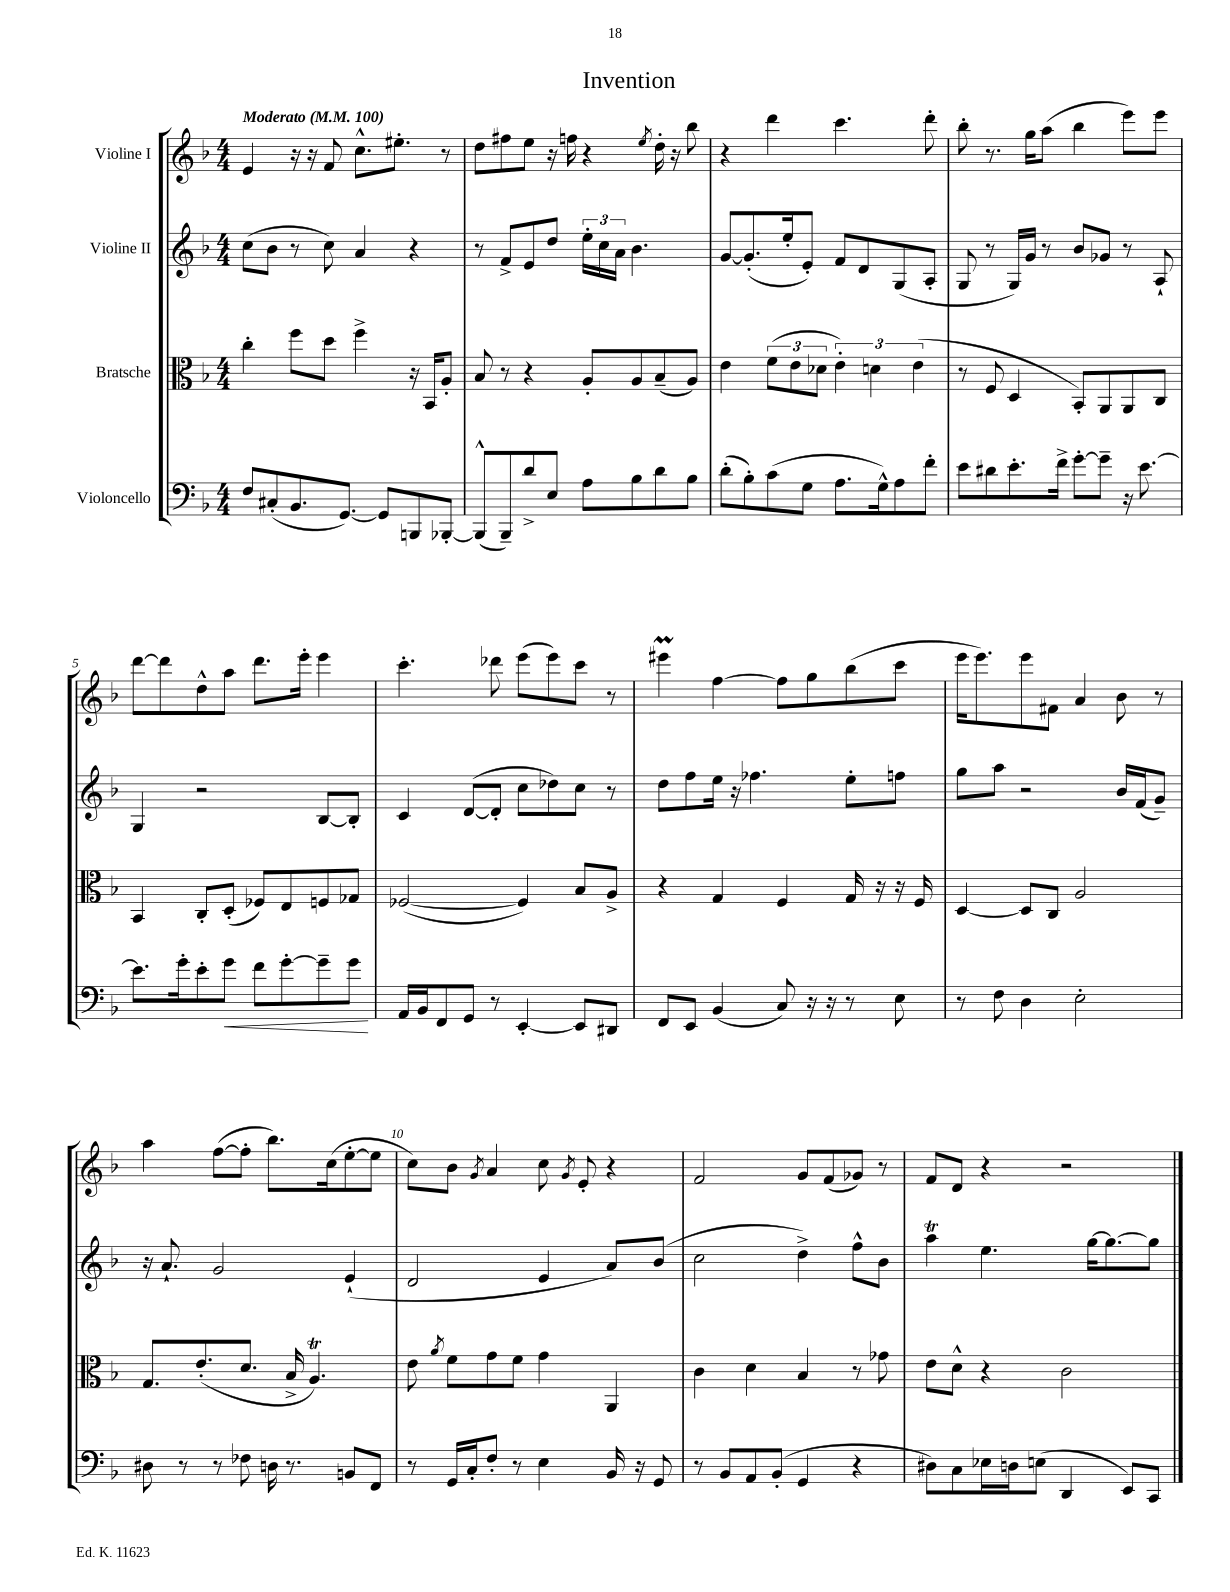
\header { title = "Invention" }
<<
\new StaffGroup <<
\new Staff = "s0" \with { instrumentName = "Violine I" } {
    \clef treble \key f \major \numericTimeSignature \time 4/4 \tempo "Moderato" 4 = 100
    \autoBeamOff e'4 r16 r16 f'8 c''8.[-^ eis''8.]-. r8 |
    d''8[ fis''8 e''8] r16 f''16 r4 \acciaccatura { e''8 } d''16-. r16 bes''8 |
    r4 d'''4 c'''4. d'''8-. |
    bes''8-. r8. g''16[ a''8]( bes''4 e'''8[) e'''8] |
    d'''8[~ d'''8 d''8-^ a''8] d'''8.[ e'''16]-. e'''4 |
    c'''4.-. des'''8 e'''8[( e'''8) c'''8] r8 |
    eis'''4\prall f''4~ f''8[ g''8 bes''8( c'''8] |
    e'''16[ e'''8.) e'''8 fis'8] a'4 bes'8 r8 |
    a''4 f''8[~( f''8]-. bes''8.[) c''16( e''8~-. e''8] |
    c''8[) bes'8] \acciaccatura { g'8 } a'4 c''8 \acciaccatura { g'8 } e'8-. r4 |
    f'2 g'8[ f'8( ges'8]) r8 |
    f'8[ d'8] r4 r2 \bar "|." |
}
\new Staff = "s1" \with { instrumentName = "Violine II" } {
    \clef treble \key f \major \numericTimeSignature \time 4/4
    \autoBeamOff c''8[( bes'8] r8 c''8) a'4 r4 |
    r8 f'8[-> e'8 d''8] \tuplet 3/2 { e''16[-. c''16 a'16] } bes'4. |
    g'8[~ g'8.-.( e''16-. e'8]-.) f'8[ d'8 g8( a8]-. |
    g8 r8 g16[) g'16] r8 bes'8[ ges'8] r8 a8-! |
    g4 r2 bes8[~ bes8]-. |
    c'4 d'8[~( d'8]-. c''8[ des''8) c''8] r8 |
    d''8[ f''8 e''16] r16 fes''4. e''8[-. f''8] |
    g''8[ a''8] r2 bes'16[ f'16( g'8]--) |
    r16 a'8.-! g'2 e'4-!( |
    d'2 e'4 a'8[) bes'8]( |
    c''2 d''4->) f''8[-^ bes'8] |
    a''4\trill e''4. g''16[~ g''8.~ g''8] \bar "|." |
}
\new Staff = "s2" \with { instrumentName = "Bratsche" } {
    \clef alto \key f \major \numericTimeSignature \time 4/4
    \autoBeamOff c''4-. f''8[ d''8] f''4-> r16 bes,16[ a8]-. |
    bes8 r8 r4 a8[-. a8 bes8--( a8]) |
    e'4 \tuplet 3/2 { f'8[( e'8 des'8] } \tuplet 3/2 { e'4-.) d'4 e'4( } |
    r8 f8 d4 bes,8[-.) a,8 a,8 c8] |
    bes,4 c8[-. d8]-.( fes8[) e8 f8 ges8] |
    fes2~( fes4) bes8[ a8]-> |
    r4 g4 f4 g16 r16 r16 f16 |
    d4~ d8[ c8] a2 |
    g8.[ e'8.-.( d'8.] bes16-> a4.\trill) |
    e'8 \acciaccatura { a'8 } f'8[ g'8 f'8] g'4 a,4 |
    c'4 d'4 bes4 r8 ges'8 |
    e'8[ d'8]-^ r4 c'2 \bar "|." |
}
\new Staff = "s3" \with { instrumentName = "Violoncello" } {
    \clef bass \key f \major \numericTimeSignature \time 4/4
    \autoBeamOff f8[ cis8-.( bes,8. g,8.]~) g,8[ b,,8 bes,,8]~-. |
    bes,,8[-^( bes,,8--) d'8-> e8] a8[ bes8 d'8 bes8] |
    d'8[-.( bes8-.) c'8( g8] a8.[ g16-^) a8 f'8]-. |
    e'8[ dis'8 e'8.-. f'16]-> g'8[~-. g'8]-- r16 e'8.~ |
    e'8.[ g'16-. e'8-. g'8]\< f'8[ g'8~-. g'8-- g'8]\! |
    a,16[ bes,16 f,8 g,8] r8 e,4~-. e,8[ dis,8] |
    f,8[ e,8] bes,4( c8) r16 r16 r8 e8 |
    r8 f8 d4 e2-. |
    dis8 r8 r8 fes8 d16 r8. b,8[ f,8] |
    r8 g,16[ c16-. f8]-. r8 e4 bes,16 r16 g,8 |
    r8 bes,8[ a,8 bes,8]-.( g,4 r4 |
    dis8[) c8 ees16 d16 e8]( d,4 e,8[) c,8] \bar "|." |
}
>>
>>
\layout { \context { \Score \override BarNumber.break-visibility = ##(#f #t #t) barNumberVisibility = #(every-nth-bar-number-visible 5) } }
